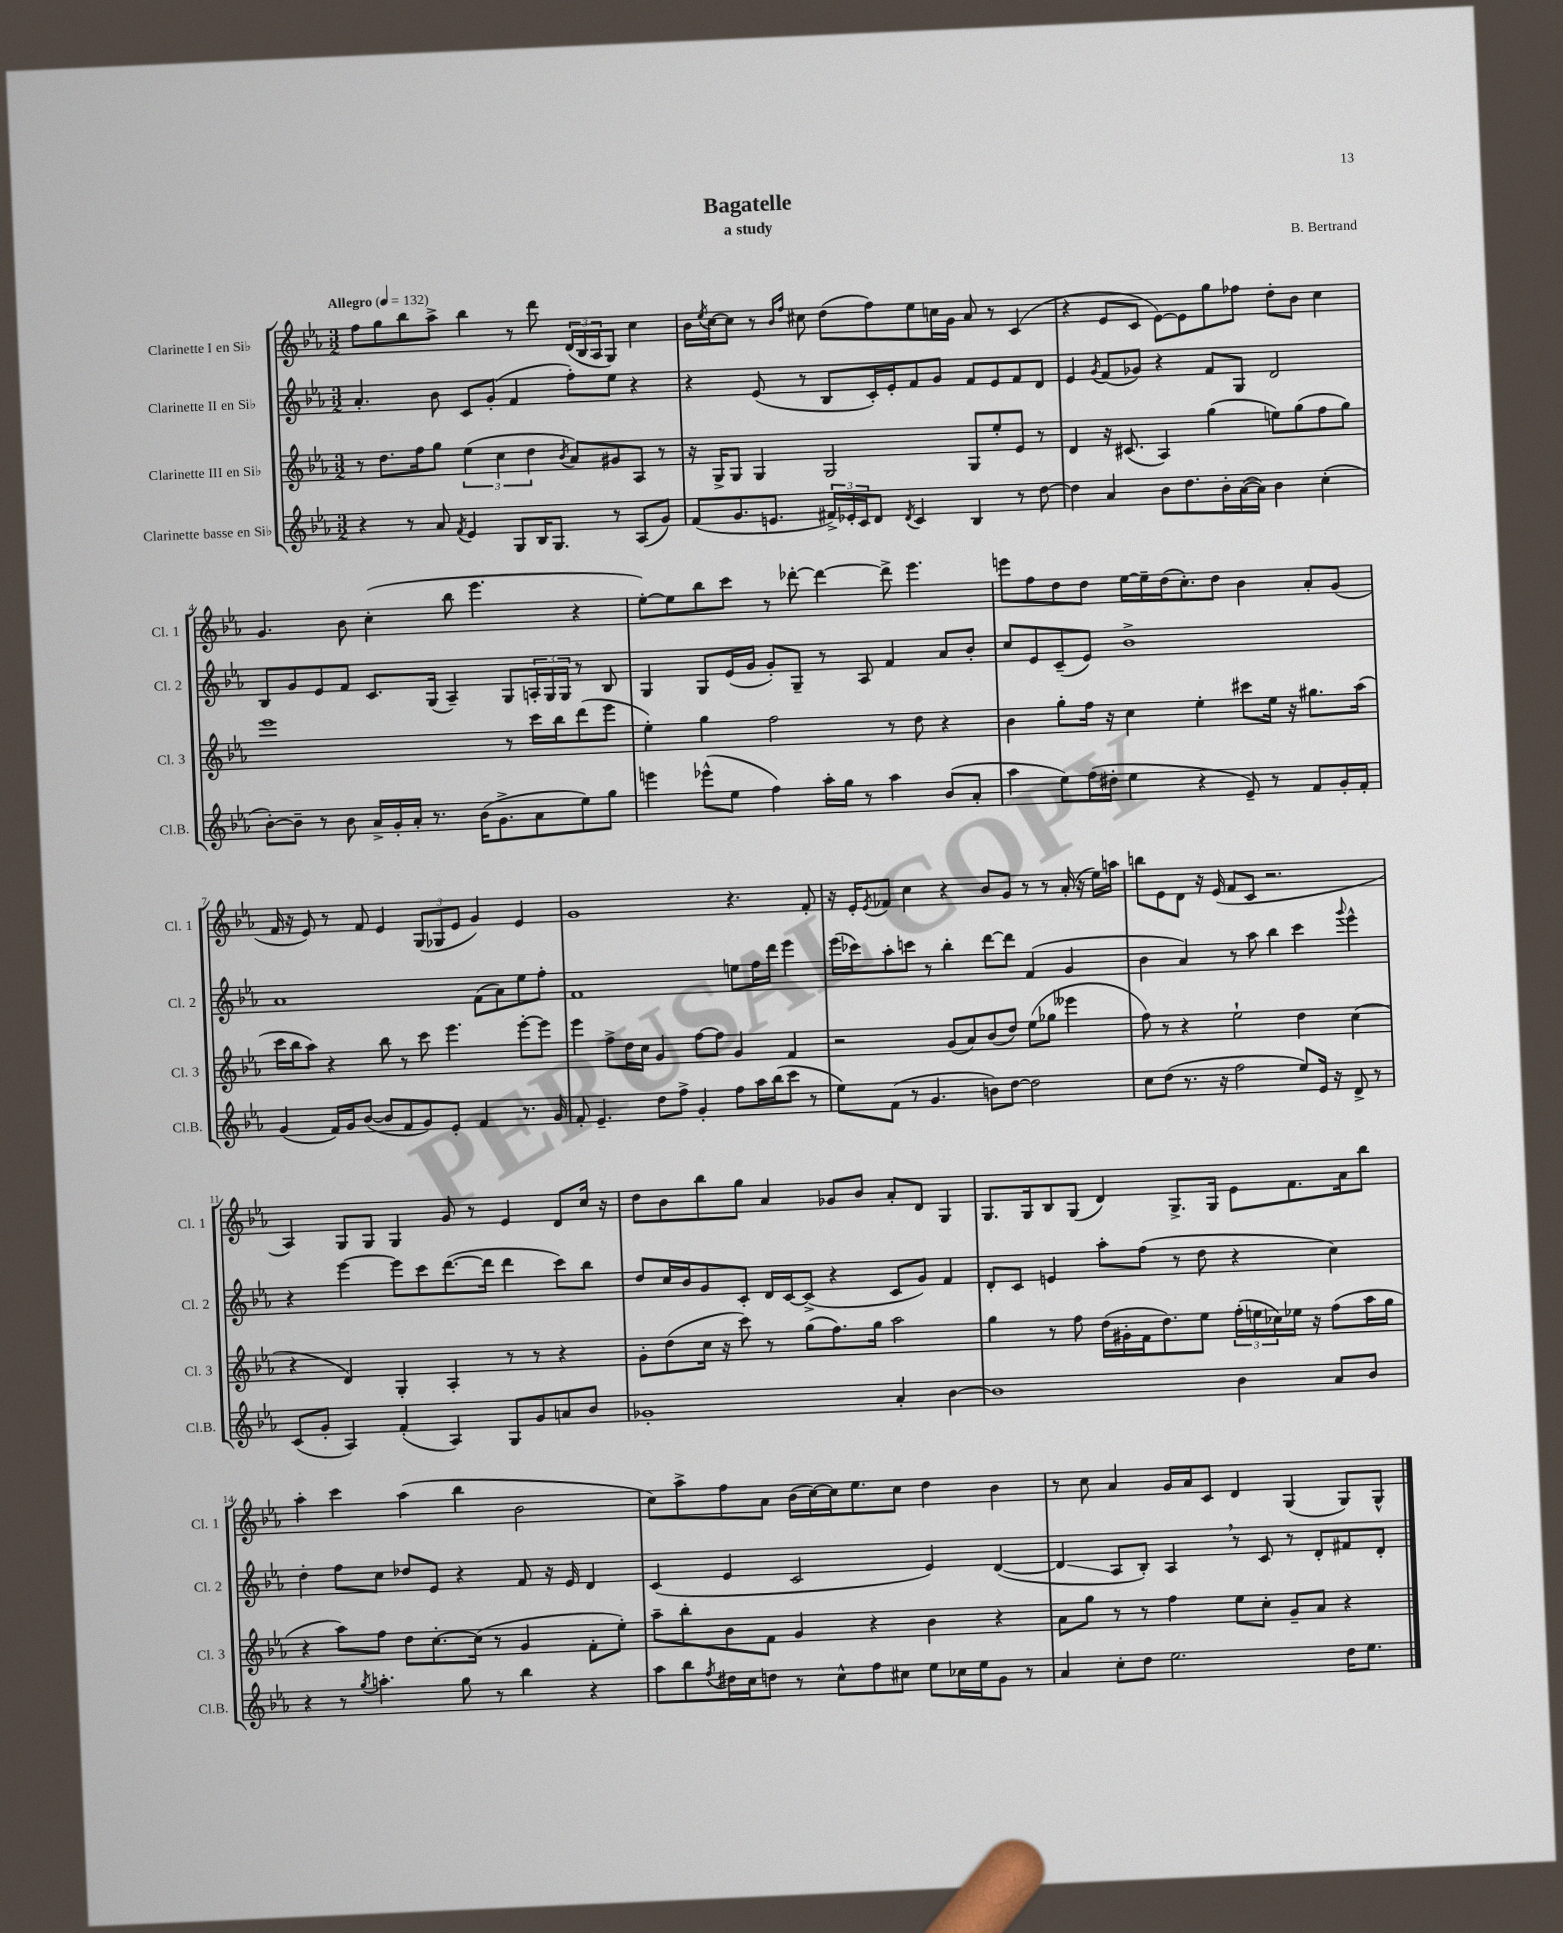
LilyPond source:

\header { title = "Bagatelle" composer = "B. Bertrand" subtitle = "a study" }
<<
\new StaffGroup <<
\new Staff = "s0" \with { instrumentName = "Clarinette I en Sib" shortInstrumentName = "Cl. 1" } {
    \clef treble \key ees \major \numericTimeSignature \time 3/2 \tempo "Allegro" 4 = 132
    f''8 g''8 bes''8 aes''8-> bes''4 r8 d'''8 \tuplet 3/2 { d'16( bes16 aes16 } g8) c''4 |
    bes'16 \acciaccatura { ees''8 } c''16~ c''8 r8 \grace { bes'16 f''16 } cis''8 d''8( f''8) ees''8 c''16 g'16 aes'8 r8 c'4( |
    r4 ees'8 c'8 ees'8~) ees'8 g''8 fes''8 d''8-. bes'8 c''4 |
    g'4. bes'8 c''4-.( bes''8 ees'''4. r4 |
    ees''8~-.) ees''8 bes''8 c'''8 r8 des'''8~-. des'''4~ des'''8-> ees'''4. |
    e'''8 f''8 d''8 d''8 ees''16~ ees''16-- d''16( c''8.-.) d''8 bes'4 aes'8-. g'8( |
    f'16 r16 ees'8) r8 f'8 ees'4 \tuplet 3/2 { g8( ges8 ees'8 } g'4) ees'4 |
    g'1 r4. f'8-. |
    r16 ees'16-. \acciaccatura { ees'8 } fes'8 c''4 r4 bes'8 g'8 r8 r8 aes'16-.( r16 ees''16) a''16 |
    b''8 ees'8 d'8 r16 ees'16( f'8 c'8 r2. |
    aes4) g8 g8 g4 g'8 r8 ees'4 d'8 c''16 r16 |
    d''8 bes'8 bes''8 g''8 aes'4 ges'8 bes'8 aes'8-. d'8 g4 |
    g8. g16 bes8 g8( d'4) g8.-> g16 ees'8 f'8. aes'16 bes''8 |
    aes''4-. c'''4 aes''4( bes''4 bes'2 |
    c''8) aes''8-> f''8 aes'8 bes'16( c''16~) c''16 ees''8. c''8 d''4 bes'4 |
    r8 c''8 aes'4 g'16 aes'16 c'8 d'4 g4( g8) g8-^ \bar "|." |
}
\new Staff = "s1" \with { instrumentName = "Clarinette II en Sib" shortInstrumentName = "Cl. 2" } {
    \clef treble \key ees \major \numericTimeSignature \time 3/2
    aes'4.-. bes'8 c'8 g'8-.( f'4 f''8-.) ees''8 r4 |
    r4 ees'8( r8 bes8 c'16-.) ees'16-. f'8 g'8 f'8 ees'8 f'8 d'8 |
    ees'4 \acciaccatura { g'8 } f'8( ges'8) r4 f'8 g8 d'2 |
    bes8 g'8 ees'8 f'8 c'8. g16( aes4--) g8 \tuplet 3/2 { a16-. g16 g16 } r8 bes8 |
    g4 g8 ees'16( g'16 g'8-.) g8-- r8 aes8 f'4 aes'8 bes'8-. |
    c''8 ees'8 c'8--( ees'8) bes'1-> |
    aes'1 f'8( aes'8) ees''8 f''8-. |
    f'1 e''8 f''16 d'''16 ees'''4 |
    ees'''16( ces'''16) aes''8-. c'''8 r8 bes''4-. d'''8~ d'''8 f'4( g'4 |
    bes'4 aes'4) r8 aes''8 bes''4 c'''4 \appoggiatura { g'''8 } ees'''4-^ |
    r4 ees'''4~ ees'''8 c'''8 d'''8.~( d'''16 d'''4 c'''8) bes''8 |
    d''8 c''16 bes'16 g'8 c'8-. d'16 c'16~ c'8->( r4 c'8 g'8) f'4 |
    d'8-. c'8 e'4 aes''8-. f''8( r8 d''8 r4 c''4) |
    d''4-. f''8 c''8 des''8 ees'8 r4 f'8 r16 ees'16 d'4 |
    c'4( ees'4 c'2 ees'4) d'4~( |
    d'4\glissando aes8 bes8-.) aes4 \breathe r8 c'8 r8 d'8-. fis'8 d'8-. \bar "|." |
}
\new Staff = "s2" \with { instrumentName = "Clarinette III en Sib" shortInstrumentName = "Cl. 3" } {
    \clef treble \key ees \major \numericTimeSignature \time 3/2
    r8 d''8. f''16 g''8 \tuplet 3/2 { ees''4( c''4 d''4 } \acciaccatura { bes'8 } aes'8) gis'8 aes8 r8 |
    r16 g16-> g8 g4 g2 g8 ees''8-. ees'8 r8 |
    d'4 r16 cis'8.( aes4) g''4( e''8) g''8( f''8 g''8) |
    ees'''1 r8 c'''16 bes''16 d'''8( ees'''8 |
    ees''4-.) g''4 f''2 r8 d''8 r4 |
    bes'4 g''8-. f''16 r16 c''4 ees''4-. cis'''8 ees''16 r16 gis''8. aes''16( |
    c'''16 bes''16 aes''8) r4 bes''8 r8 c'''8 ees'''4. ees'''8~-. ees'''8 |
    ees'''4 f''8-> d''16 c''16 g'4 f''8~ f''8 g'4 f'4 |
    r2 g'8( aes'8) bes'8( d''8) ees''8( ges''8 eeses'''4 |
    f''8) r8 r4 ees''2-! d''4 c''4( |
    r4 d'4) g4-. aes4-. r8 r8 r4 |
    g'8-. d''8( c''16 r16 c'''8) r8 g''8( f''8.) g''16 aes''2 |
    g''4 r8 f''8 d''16( gis'16-. f'16 d''8.) ees''8 \tuplet 3/2 { f''16-.( e''16 ces''16) } ees''16 r16 f''8( aes''16 g''16 |
    r4 aes''8) f''8 d''8 c''8.~-. c''16( r8 g'4 f'8-. ees''8-.) |
    aes''8-- bes''8-. bes'8 f'8 g'4 r4 bes'4 r4 |
    aes'8 g''8 r8 r8 f''4 ees''8 c''8-. g'8-- aes'8 r4 \bar "|." |
}
\new Staff = "s3" \with { instrumentName = "Clarinette basse en Sib" shortInstrumentName = "Cl.B." } {
    \clef treble \key ees \major \numericTimeSignature \time 3/2
    r4 r8 aes'8 \acciaccatura { f'8 } ees'4 g8 bes16 g8. r8 aes8( g'8) |
    f'8( g'8. e'8. \tuplet 3/2 { fis'16->) ees'16-. c'16 } d'8 \acciaccatura { d'8 } c'4 bes4 r8 d''8~ |
    d''4 aes'4 bes'8 d''8. bes'16-. aes'16~( aes'16) bes'4 c''4-.( |
    bes'8~-.) bes'8-- r8 bes'8 aes'16-> g'16-. aes'16-. r8. bes'16( g'8.-> aes'8 ees''8) g''8 |
    e'''4 ees'''8-^( ees''8 f''4) aes''16-. g''16 r8 aes''4 bes'8( aes'8-. |
    aes''4 ees''8) f''16( dis''16-. ees''4 r4 ees'8--) r8 f'8 g'16-. f'16-. |
    g'4( f'16) g'16 bes'8~( bes'8 f'8 g'8) ees'8-. f'4 r8. g'16 |
    f'8-. ees'4.-- d''8 f''8-> g'4-. f''8 aes''16 bes''16( c'''8 r8 |
    ees''8) f'8( r8 g'4. b'8) d''8~ d''2 |
    c''8 d''8( r8. r16 f''2 ees''8) ees'16 r16 d'8-> r8 |
    c'8( g'8-. aes4) f'4-.( aes4) g8 g'8 a'8 bes'8 |
    ges'1-. aes'4-. bes'4~ |
    bes'1 bes'4 aes'8 bes'8 |
    r4 r8 \acciaccatura { g''8 } a''4.-. g''8 r8 bes''4 r4 |
    aes''8 bes''8 \acciaccatura { f''8 } dis''16 c''16 d''8 r8 c''8-^ f''8 cis''8 ees''8 ces''16 ees''16 g'8 r8 |
    aes'4 c''8-. d''8 ees''2. d''16 ees''8. \bar "|." |
}
>>
>>
